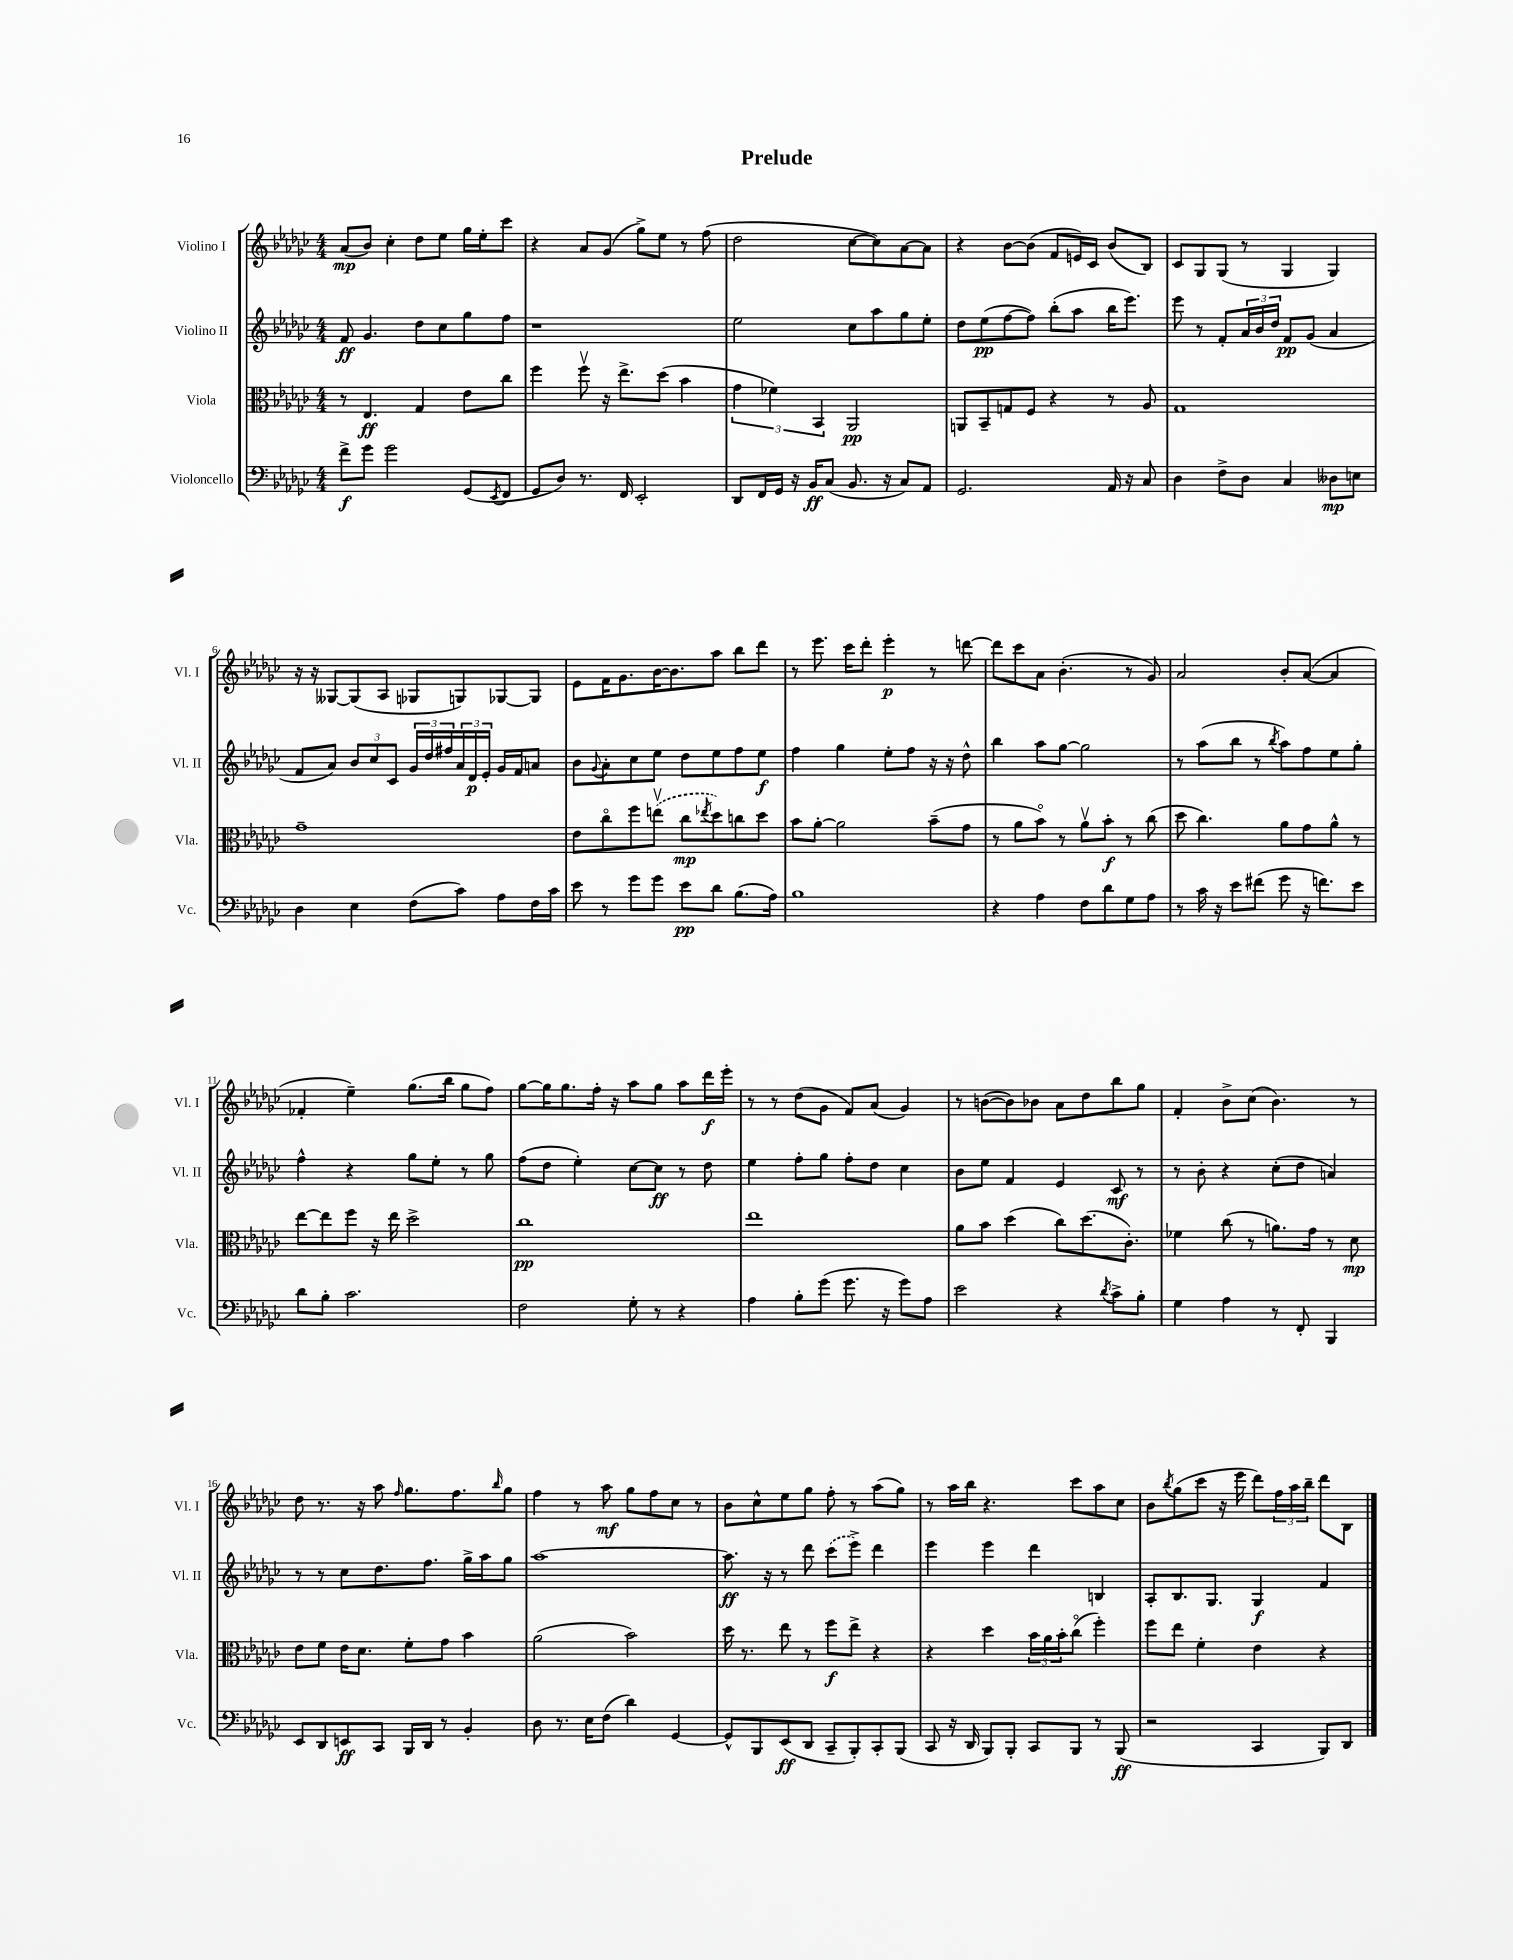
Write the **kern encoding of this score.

**kern	**kern	**kern	**kern
*staff4	*staff3	*staff2	*staff1
*clefF4	*clefC3	*clefG2	*clefG2
*k[b-e-a-d-g-c-]	*k[b-e-a-d-g-c-]	*k[b-e-a-d-g-c-]	*k[b-e-a-d-g-c-]
*M4/4	*M4/4	*M4/4	*M4/4
8f^	8r	8f	(8a-
8g-	4.E-	4.g-	8b-)
2g-	.	.	4cc-'
.	4G-	8dd-	8dd-
.	.	8cc-	8ee-
(8GG-	8e-	8gg-	16gg-
.	.	.	16ee-'
8qEE-	.	.	.
8FF	8cc-	8ff	8ccc-
=	=	=	=
8GG-	4ff	1r	4r
8D-)	.	.	.
8.r	8ffv	.	8a-
.	16r	.	(8g-
16FF	8.ee-^	.	.
2EE-'	.	.	8gg-^)
.	(8dd-	.	8ee-
.	4b-	.	8r
.	.	.	(8ff
=	=	=	=
8DD-	6g-	2ee-	2dd-
16FF	.	.	.
.	6f-)	.	.
16GG-	.	.	.
16r	.	.	.
16BB-	.	.	.
.	6BB-	.	.
(8C-	.	.	.
8.BB-	2AA-	8cc-	[8cc-
.	.	8aa-	8cc-])
16r	.	.	.
8C-)	.	8gg-	[8a-
8AA-	.	8ee-'	8a-]
=	=	=	=
2.GG-	8AA	8dd-	4r
.	8BB-~	(8ee-	.
.	8G	[8ff	[8b-
.	8F	8ff])	(8b-]
.	4r	(8bb-'	8f
.	.	8aa-	16e)
.	.	.	16c-
16AA-	8r	16bb-	(8b-
16r	.	8.eee-)	.
8C-	8A-	.	8B-)
=	=	=	=
4D-	1G-	8eee-	8c-
.	.	8r	8G-
8F^	.	8f'	(8G-
8D-	.	24a-	8r
.	.	24b-	.
.	.	24dd-	.
4C-	.	8f	4G-
.	.	(8g-	.
8D--	.	4a-	4G-)
8E	.	.	.
=	=	=	=
4D-	1g-~	8f	16r
.	.	.	16r
.	.	8a-)	[8G--
4E-	.	12b-	(8G--]
.	.	12cc-	.
.	.	.	8A-
.	.	12c-	.
(8F	.	24g-	8G-
.	.	24dd-	.
.	.	24ff#	.
8c-)	.	24a-	8G)
.	.	24d-	.
.	.	24e-'	.
8A-	.	16g-	[8G-
.	.	16f	.
16F	.	8a	8G-]
16c-	.	.	.
=	=	=	=
8e-	8e-	8b-	8e-
.	.	8qqg-	.
8r	8cc-o	8a-'	16f
.	.	.	8.g-
8g-	8ff	8cc-	.
8g-	(8eev	8ee-	[16b-
.	.	.	8.b-]
8e-	8cc-	8dd-	.
.	8qee-	.	.
8d-	8dd-)	8ee-	8aa-
(8.B-	8cc	8ff	8bb-
.	8dd-	8ee-	8ddd-
16A-)	.	.	.
=	=	=	=
1B-	8b-	4ff	8r
.	[8a-'	.	8.eee-
.	2a-]	4gg-	.
.	.	.	16ccc-
.	.	.	8ddd-'
.	.	8ee-'	4eee-'
.	.	8ff	.
.	(8b-~	16r	8r
.	.	16r	.
.	8g-	8dd-^^	[8ddd
=	=	=	=
4r	8r	4bb-	8ddd]
.	8a-	.	8ccc-
4A-	8b-o)	8aa-	8a-
.	8r	[8gg-	(4.b-'
8F	8a-v	2gg-]	.
8d-	8b-'	.	.
8G-	8r	.	8r
8A-	(8cc-	.	8g-)
=	=	=	=
8r	8dd-	8r	2a-
16c-	4.cc-)	(8aa-	.
16r	.	.	.
8e-	.	8bb-	.
(8f#	.	8r	.
.	.	8qbb-	.
8g-	8a-	8aa-)	8b-'
16r	8g-	8ff	([8a-
8.f)	.	.	.
.	8a-^^	8ee-	4a-]
8e-	8r	8gg-'	.
=	=	=	=
8d-	[8ee-	4ff^^	4f-'
8B-'	8ee-]	.	.
2.c-	8ff	4r	4ee-~)
.	16r	.	.
.	16ee-	.	.
.	2dd-^	8gg-	(8.gg-
.	.	8ee-'	.
.	.	.	16bb-
.	.	8r	8gg-
.	.	8gg-	8ff)
=	=	=	=
2F	1cc-	(8ff	[8gg-
.	.	8dd-	16gg-]
.	.	.	8.gg-
.	.	4ee-')	.
.	.	.	16ff'
.	.	.	16r
8G-'	.	[8cc-	8aa-
8r	.	8cc-]	8gg-
4r	.	8r	8aa-
.	.	8dd-	16ddd-
.	.	.	16eee-'
=	=	=	=
4A-	1ee-	4ee-	8r
.	.	.	8r
8B-'	.	8ff'	(8dd-
(8g-	.	8gg-	8g-
8.g-	.	8ff'	8f)
.	.	8dd-	(8a-
16r	.	.	.
8g-)	.	4cc-	4g-)
8A-	.	.	.
=	=	=	=
2e-	8a-	8b-	8r
.	8b-	8ee-	([8b
.	(4dd-	4f	8b])
.	.	.	8b-
4r	8cc-)	4e-	8a-
.	(8.dd-	.	8dd-
8qd-	.	.	.
8c-^	.	8c-	8bb-
.	8.c-')	.	.
8B-'	.	8r	8gg-
=	=	=	=
4G-	4f-	8r	4f'
.	.	8b-'	.
4A-	(8cc-	4r	8b-^
.	8r	.	(8cc-
8r	8.a)	(8cc-'	4.b-)
8FF'	.	8dd-	.
.	16g-	.	.
4BBB-	8r	4a)	.
.	8d-	.	8r
=	=	=	=
8EE-	8e-	8r	8dd-
8DD-	8f	8r	8.r
8EE	16e-	8cc-	.
.	8.d-	.	16r
8CC-	.	8.dd-	8aa-
.	.	.	16qqff
16BBB-	8f'	.	8.gg-
16DD-	.	8.ff	.
8r	8g-	.	.
.	.	.	8.ff
4BB-'	4b-	16gg-^	.
.	.	16aa-	.
.	.	.	16qqbb-
.	.	8gg-	8gg-
=	=	=	=
8D-	(2a-	[1aa-	4ff
8.r	.	.	.
.	.	.	8r
16E-	.	.	.
(8F	.	.	8aa-
4d-)	2b-)	.	8gg-
.	.	.	8ff
[4GG-	.	.	8cc-
.	.	.	8r
=	=	=	=
8GG-^^]	16dd-	8.aa-]	8b-
.	8.r	.	.
8BBB-	.	.	8cc-^^
.	.	16r	.
(8EE-	8ee-	8r	8ee-
8DD-	8r	8ddd-	8gg-
8CC-~	8ff	(8ccc-	8ff'
8BBB-')	8ee-^	8eee-^)	8r
8CC-'	4r	4ddd-	(8aa-
(8BBB-	.	.	8gg-)
=	=	=	=
8CC-	4r	4eee-	8r
16r	.	.	16aa-
16DD-	.	.	16bb-
8BBB-)	4dd-	4eee-	4.r
8BBB-'	.	.	.
8CC-	24b-	4ddd-	.
.	24a-	.	.
.	24b-'	.	.
8BBB-	(8cc-o	.	8ccc-
8r	4ff')	4B	8aa-
(8BBB-	.	.	8cc-
=	=	=	=
2r	8ff	8A-'	8b-
.	.	.	8qbb-
.	8ee-	8.B-	(8gg-
.	4f'	.	8ccc-
.	.	8.G-	.
.	.	.	16r
.	.	.	16eee-
4CC-	4e-	4G-	8ddd-)
.	.	.	24ff
.	.	.	24aa-
.	.	.	24bb-~
8BBB-)	4r	4f	8ddd-
8DD-	.	.	8B-
==	==	==	==
*-	*-	*-	*-
